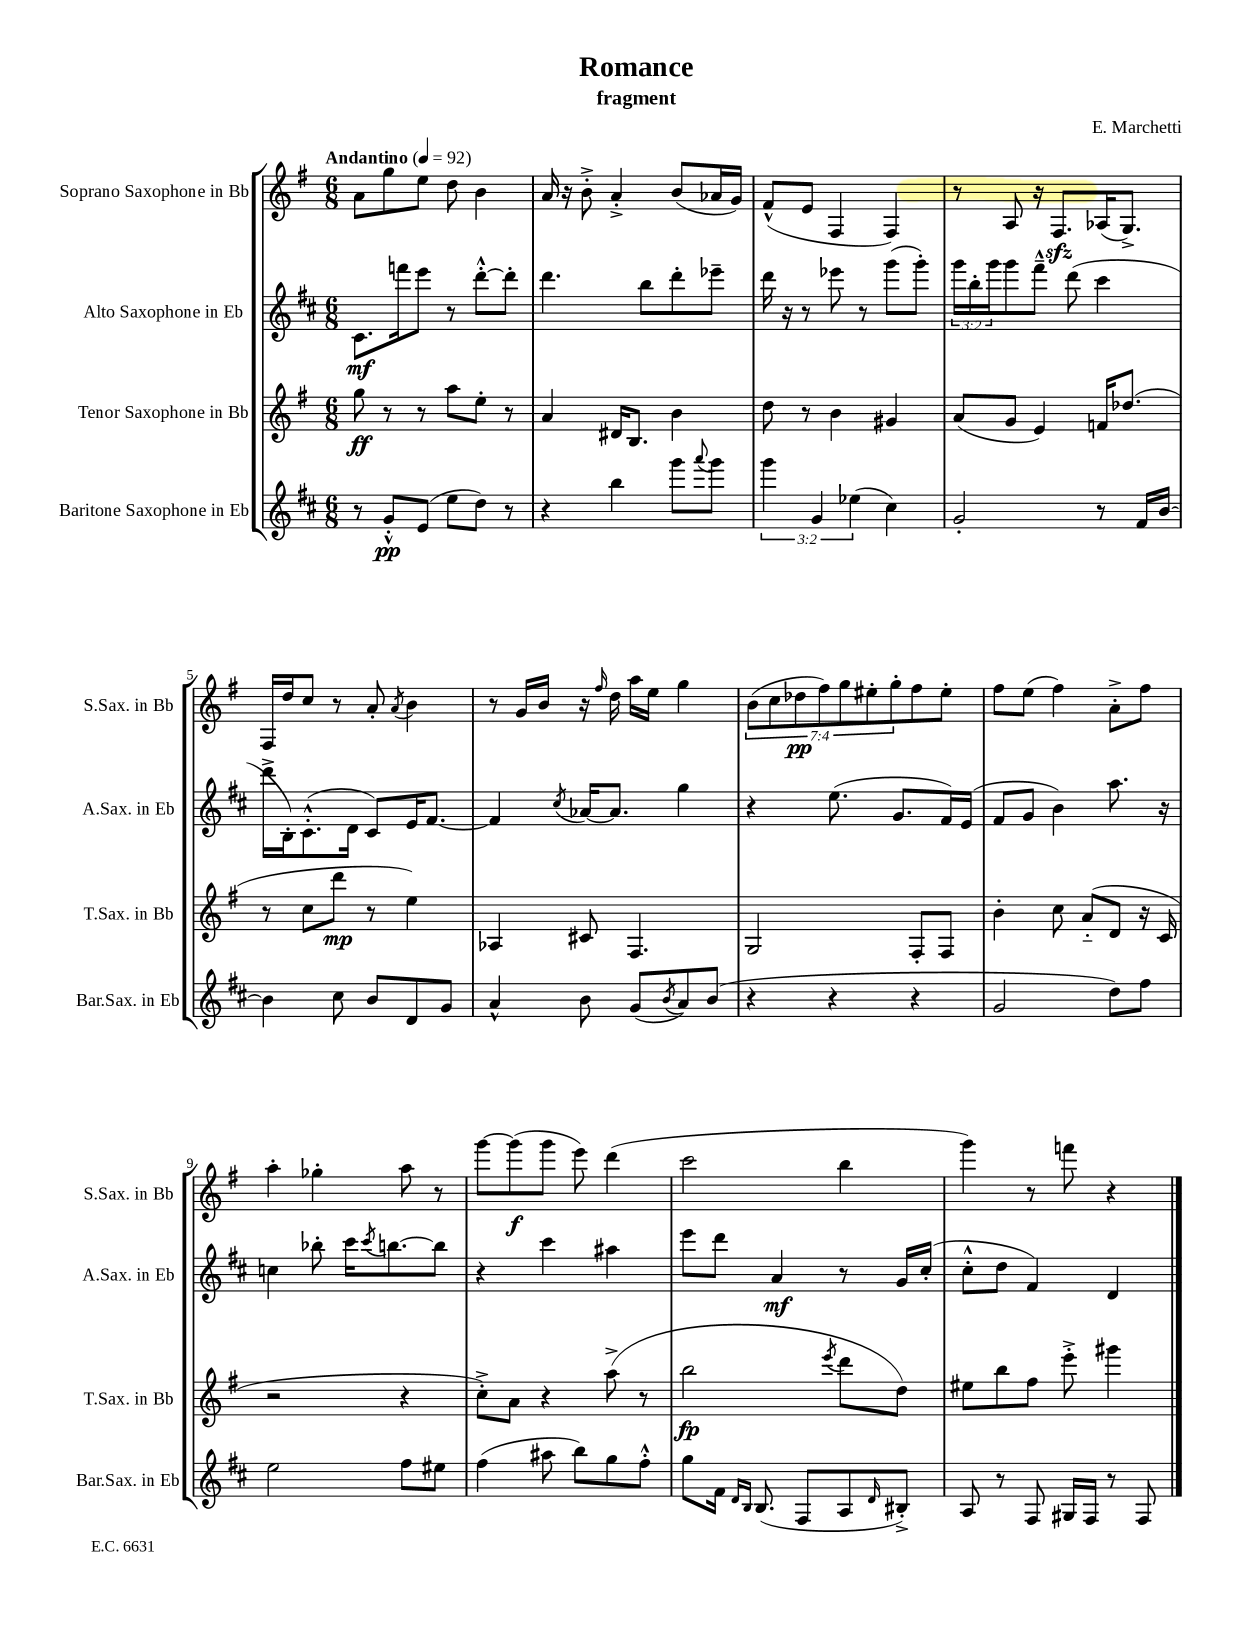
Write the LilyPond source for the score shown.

\header { title = "Romance" composer = "E. Marchetti" subtitle = "fragment" }
<<
\new StaffGroup <<
\new Staff = "s0" \with { instrumentName = "Soprano Saxophone in Bb" shortInstrumentName = "S.Sax. in Bb" } {
    \clef treble \key g \major \numericTimeSignature \time 6/8 \override Staff.TupletNumber.text = #tuplet-number::calc-fraction-text \tempo "Andantino" 4 = 92
    a'8 g''8 e''8 d''8 b'4 |
    a'16 r16 b'8-.-> a'4-.-> b'8( aes'16 g'16) |
    fis'8-^( e'8 fis4 fis4) |
    r8 a8 r16 fis8.\sfz aes16( g8.->) |
    fis16 d''16 c''8 r8 a'8-. \acciaccatura { a'8 } b'4 |
    r8 g'16 b'16 r16 \grace { fis''16 } d''16 a''16 e''16 g''4 |
    \tuplet 7/4 { b'8( c''8 des''8\pp fis''8) g''8 eis''8-. g''8-. } fis''8 eis''8-. |
    fis''8 e''8( fis''4) a'8-.-> fis''8 |
    a''4-. ges''4-. a''8 r8 |
    g'''8~ g'''8\f( g'''8 e'''8) d'''4( |
    c'''2 b''4 |
    g'''4) r8 f'''8 r4 \bar "|." |
}
\new Staff = "s1" \with { instrumentName = "Alto Saxophone in Eb" shortInstrumentName = "A.Sax. in Eb" } {
    \clef treble \key d \major \numericTimeSignature \time 6/8 \override Staff.TupletNumber.text = #tuplet-number::calc-fraction-text
    cis'8.\mf f'''16 e'''8 r8 d'''8~-.-^ d'''8-. |
    d'''4. b''8 d'''8-. ees'''8-- |
    d'''16 r16 r8 ees'''8 r8 g'''8( g'''8-.) |
    \tuplet 3/2 { g'''16 b''16-. g'''16 } g'''8 fis'''8---^ d'''8( cis'''4 |
    d'''16-> b16-.) cis'8.-.-^( d'16 cis'8) e'16 fis'8.~ |
    fis'4 \acciaccatura { cis''8 } aes'16~ aes'8. g''4 |
    r4 e''8.( g'8. fis'16) e'16( |
    fis'8 g'8 b'4) a''8. r16 |
    c''4 bes''8-. cis'''16 \acciaccatura { cis'''8 } b''8.~ b''8 |
    r4 cis'''4 ais''4 |
    e'''8 d'''8 a'4\mf r8 g'16 cis''16-.( |
    cis''8-.-^ d''8 fis'4) d'4 \bar "|." |
}
\new Staff = "s2" \with { instrumentName = "Tenor Saxophone in Bb" shortInstrumentName = "T.Sax. in Bb" } {
    \clef treble \key g \major \numericTimeSignature \time 6/8
    g''8\ff r8 r8 a''8 e''8-. r8 |
    a'4 dis'16 b8. b'4 |
    d''8 r8 b'4 gis'4 |
    a'8( g'8 e'4) f'16 des''8.( |
    r8 c''8 d'''8\mp r8 e''4) |
    aes4 cis'8 fis4. |
    g2 fis8-. fis8 |
    b'4-. c''8 a'8-_( d'8 r16 c'16 |
    r2 r4 |
    c''8-.->) a'8 r4 a''8->( r8 |
    b''2\fp \acciaccatura { e'''8 } d'''8 d''8) |
    eis''8 b''8 fis''8 e'''8-.-> gis'''4 \bar "|." |
}
\new Staff = "s3" \with { instrumentName = "Baritone Saxophone in Eb" shortInstrumentName = "Bar.Sax. in Eb" } {
    \clef treble \key d \major \numericTimeSignature \time 6/8 \override Staff.TupletNumber.text = #tuplet-number::calc-fraction-text
    r8 g'8-.-^\pp e'8( e''8 d''8) r8 |
    r4 b''4 g'''8 \appoggiatura { a'''8 } g'''8 |
    \tuplet 3/2 { g'''4 g'4 ees''4( } cis''4) |
    g'2-. r8 fis'16 b'16~ |
    b'4 cis''8 b'8 d'8 g'8 |
    a'4-^ b'8 g'8( \acciaccatura { b'8 } a'8) b'8( |
    r4 r4 r4 |
    g'2 d''8) fis''8 |
    e''2 fis''8 eis''8 |
    fis''4( ais''8 b''8) g''8 fis''8-.-^ |
    g''8 fis'16 \grace { d'16 b16 } b8.( fis8 a8 \grace { d'16 } bis8-.->) |
    a8 r8 fis8 gis16 fis16 r8 fis8 \bar "|." |
}
>>
>>
